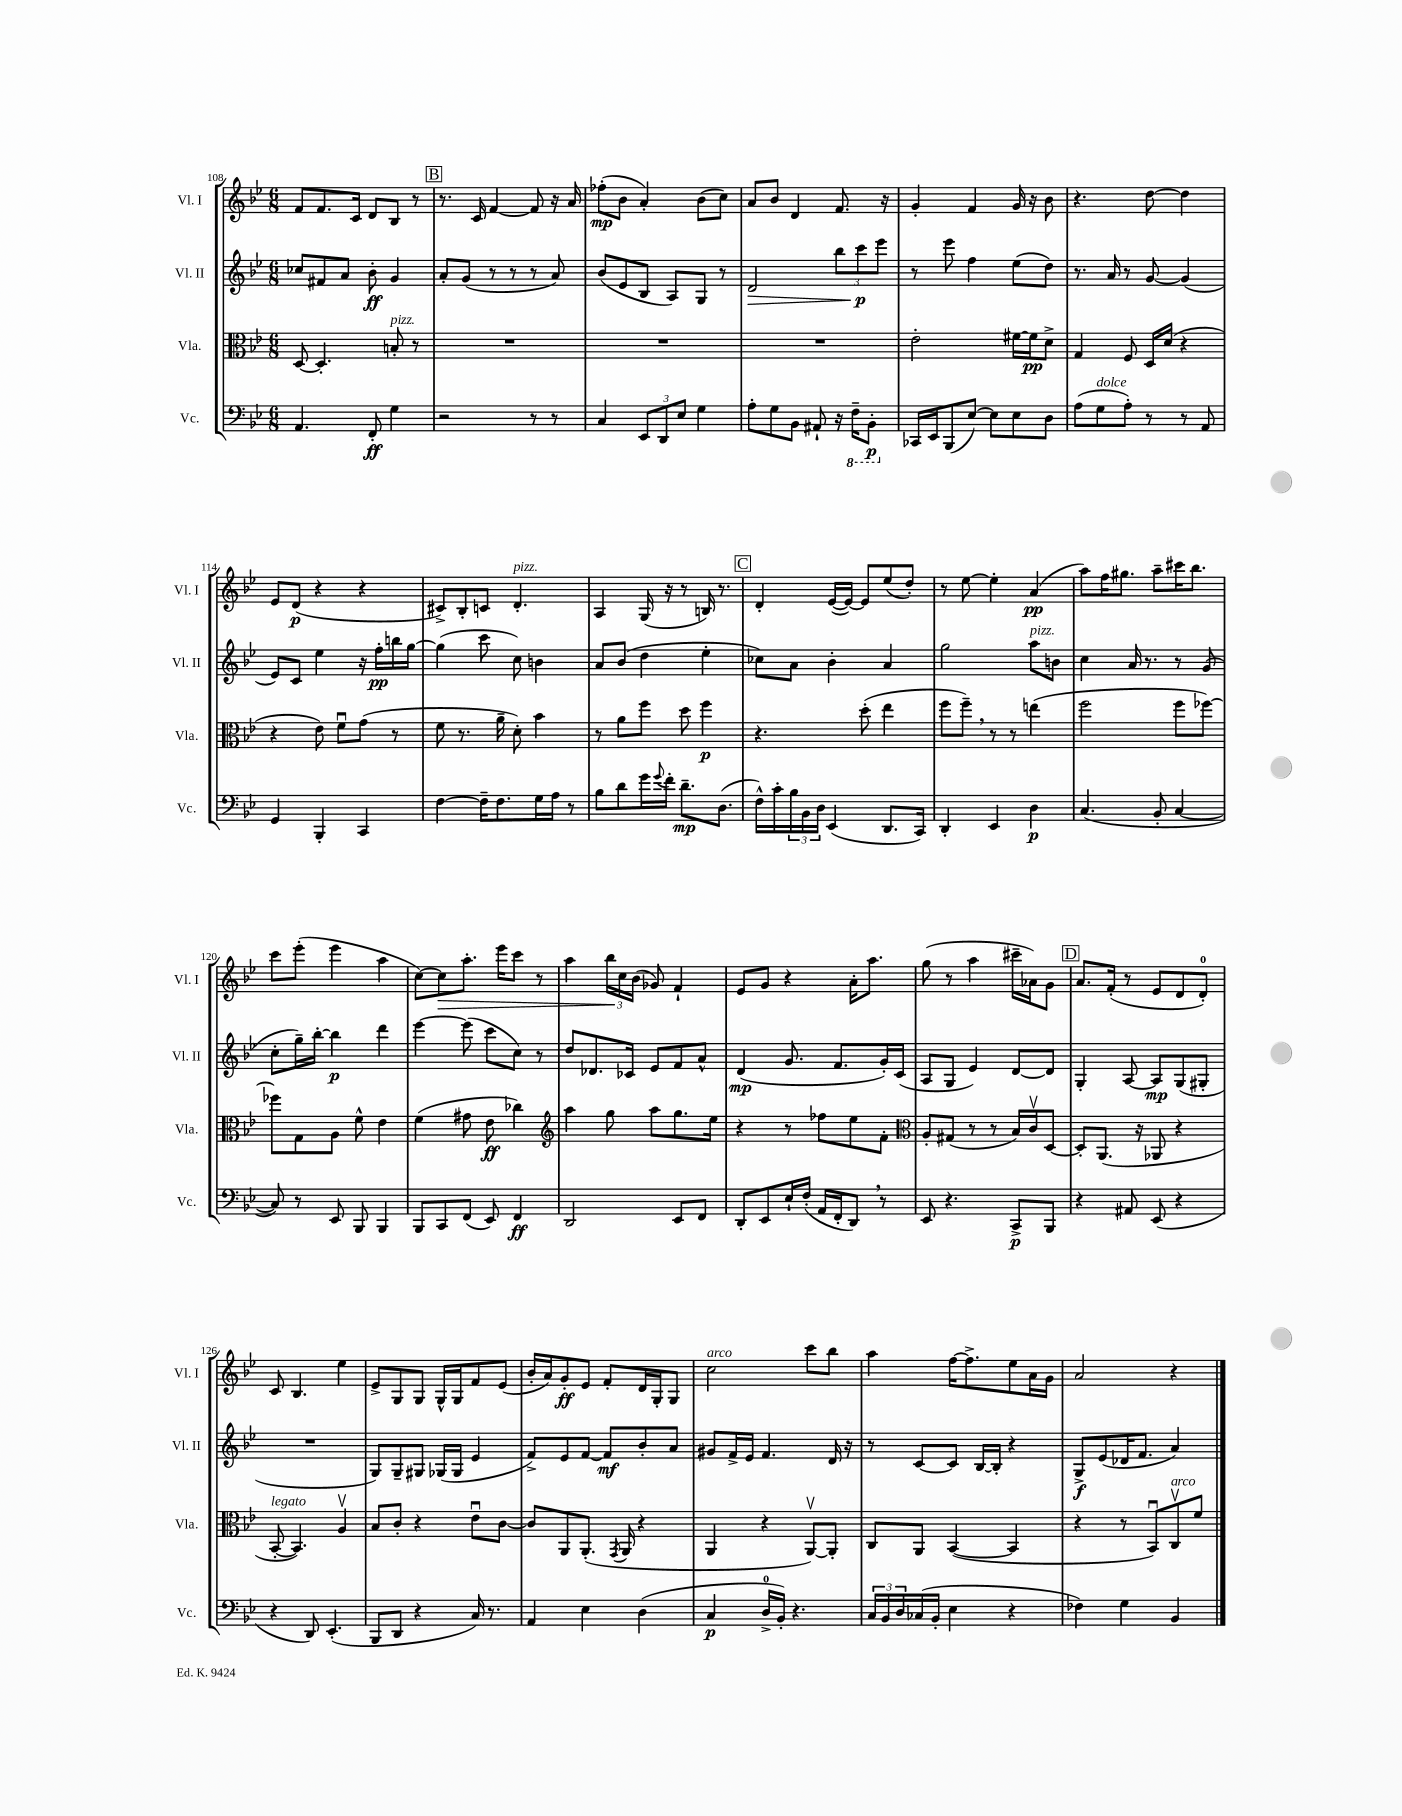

**kern	**kern	**kern	**kern
*staff4	*staff3	*staff2	*staff1
*clefF4	*clefC3	*clefG2	*clefG2
*k[b-e-]	*k[b-e-]	*k[b-e-]	*k[b-e-]
*M6/8	*M6/8	*M6/8	*M6/8
4.AA	[8D	8cc-	8f
.	4.D']	8f#	8.f
.	.	8a	.
.	.	.	16c
8FF'	.	8b-'	8d
4G	8B'	4g	8B-
.	8r	.	8r
=	=	=	=
2r	2.r	8a'	8.r
.	.	(8g	.
.	.	.	16c
.	.	8r	[4f
.	.	8r	.
8r	.	8r	8f]
8r	.	8a)	16r
.	.	.	16a
=	=	=	=
4C	2.r	(8b-	(8ff-'
.	.	8e-	8b-
12EE-	.	8B-	4a')
12DD	.	.	.
.	.	8A)	.
12E-	.	.	.
4G	.	8G	(8b-
.	.	8r	8cc)
=	=	=	=
8A'	2.r	2d	8a
8G	.	.	8b-
8BB-	.	.	4d
8AA#`	.	.	.
16r	.	12bb-	8.f
16FF~	.	.	.
.	.	12ccc	.
8BBB-'	.	.	.
.	.	12eee-	.
.	.	.	16r
=	=	=	=
16CC-	2e-'	8r	4g'
16EE-	.	.	.
(8BBB-	.	8eee-	.
[8E-)	.	4ff	4f
8E-]	.	.	.
8E-	[16f#	(8ee-	16g
.	16f#]	.	16r
8D	8d^	8dd)	8b-
=	=	=	=
(8A	4G	8.r	4.r
8G	.	.	.
.	.	16a	.
8A')	8F	8r	.
8r	16D	[8g	[8dd
.	(16d	.	.
8r	4r	(4g]	4dd]
8AA	.	.	.
=	=	=	=
4GG	4r	8e-)	8e-
.	.	8c	(8d
4BBB-'	8e-)	4ee-	4r
.	8fu	.	.
4CC	(8g	16r	4r
.	.	16ff'	.
.	8r	16bb	.
.	.	[16gg	.
=	=	=	=
[4F	8f	(4gg]	8c#^)
.	8.r	.	8B-'
16F~]	.	8ccc	8c
8.F	16a~	.	.
.	8d')	8cc)	4.d'
16G	4b-	4b	.
16A	.	.	.
8r	.	.	.
=	=	=	=
8B-	8r	8a	4A
8d	8a	(8b-	.
16g	8ff	4dd	(16G
8qqg	.	.	.
16f'	.	.	16r
8.d~	8dd	.	8r
.	4ff	4ee-'	16B)
(8.D	.	.	8.r
=	=	=	=
16F^^)	4.r	8cc-)	4d'
16c'	.	.	.
24B-	.	8a	.
24BB-	.	.	.
24D	.	.	.
(4EE-	.	4b-'	([16e-
.	.	.	16e-_)
.	(8dd'	.	8e-]
8.DD	4ee-	4a	(8ee-
.	.	.	8dd')
16CC)	.	.	.
=	=	=	=
4DD'	8ff	2gg	8r
.	8ff~)	.	[8ee-
4EE-	8r	.	4ee-']
.	8r	.	.
4D	(4ee	8aa	(4a
.	.	8b	.
=	=	=	=
(4.C	2ff	4cc	8aa)
.	.	.	16ff
.	.	.	8.gg#
.	.	16a	.
.	.	8.r	.
8BB-'	.	.	8aa~
[4C	8ff	8r	16ccc#
.	.	.	8.bb-
.	[8ff-)	(8g	.
=	=	=	=
8C])	8ff-]	8cc'	8ccc
8r	8G	16gg~)	(8eee-'
.	.	[16bb-'	.
8EE-	8A	4bb-]	4eee-
8BBB-	8f^^	.	.
4BBB-	4e-	4ddd	4aa
=	=	=	=
8BBB-	(4f	[4eee-	[8cc)
8CC	.	.	8cc]
(8FF	8g#	(8eee-]	8.aa'
8EE-)	8e-	8ccc	.
.	.	.	16eee-
4FF	4cc-)	8cc)	8ccc
.	.	8r	8r
=	=	=	=
*	*clefG2	*	*
2DD	4aa	8dd	4aa
.	.	8.d-	.
.	8gg	.	24bb-
.	.	.	24cc
.	.	16c-	.
.	.	.	(24b-
.	8aa	8e-	8g-)
8EE-	8.gg	8f	4f`
8FF	.	8a^^	.
.	16ee-	.	.
=	=	=	=
8DD'	4r	(4d	8e-
8EE-	.	.	8g
16E-`	8r	8.g	4r
(16F'	.	.	.
16AA	8ff-	.	.
16FF'	.	8.f	.
8DD)	8ee-	.	16a'
.	.	.	8.aa
8r	8f'	16g')	.
.	.	(16c	.
=	=	=	=
*	*clefC3	*	*
8EE-	8A'	8A	(8gg
4.r	(8G#	8G	8r
.	8r	4e-)	4aa
.	8r	.	.
8CC^	16B-)	[8d	16ccc#~
.	16cv	.	16a-)
8BBB-	[8D	8d]	8g
=	=	=	=
4r	8D']	4G'	8.a
.	(8.AA	.	.
.	.	.	(16f'
8AA#	.	[8A	8r
.	16r	.	.
(8EE-	8AA-	8A]	8e-
4r	4r	(8G	8d
.	.	8G#'	8d')
=	=	=	=
4r	[8BB-'	2.r	8c
.	4.BB-])	.	4.B-
8DD)	.	.	.
(4.EE-'	.	.	.
.	4Av	.	4ee-
=	=	=	=
8BBB-	8B-	8G)	8e-^
8DD	8c'	8G~	8G
4r	4r	8G#	8G
.	.	(16G-	16G^^
.	.	16G-	16G
16C)	8e-u	4e-	8f
8.r	.	.	.
.	[8c	.	(8e-
=	=	=	=
4AA	8c]	8f^)	16b-'
.	.	.	16a)
.	8AA	8e-	8g'
4E-	(8.AA'	[8f	8e-
.	.	8f]	8f'
.	8qGG	.	.
.	16AA	.	.
(4D	4r	8b-'	16d
.	.	.	16G'
.	.	8a	8G
=	=	=	=
4C	4AA	8g#	2cc
.	.	16f^	.
.	.	16e-	.
16D^	4r	4.f	.
16BB-')	.	.	.
4.r	.	.	.
.	[8AAv)	.	8ccc
.	8AA']	16d	8bb-
.	.	16r	.
=	=	=	=
24C	8C	8r	4aa
24BB-	.	.	.
24D	.	.	.
(16C-	8AA	[8c	.
16BB-'	.	.	.
4E-	([4BB-	8c]	[16ff
.	.	.	8.ff^]
.	.	[16B-	.
.	.	16B-']	.
4r	4BB-]	4r	8ee-
.	.	.	16a
.	.	.	16g
=	=	=	=
4F-)	4r	8G^	2a
.	.	(8e-	.
4G	8r	16d-	.
.	.	8.f	.
.	8BB-u)	.	.
4BB-	8Cv	4a)	4r
.	8f	.	.
==	==	==	==
*-	*-	*-	*-
